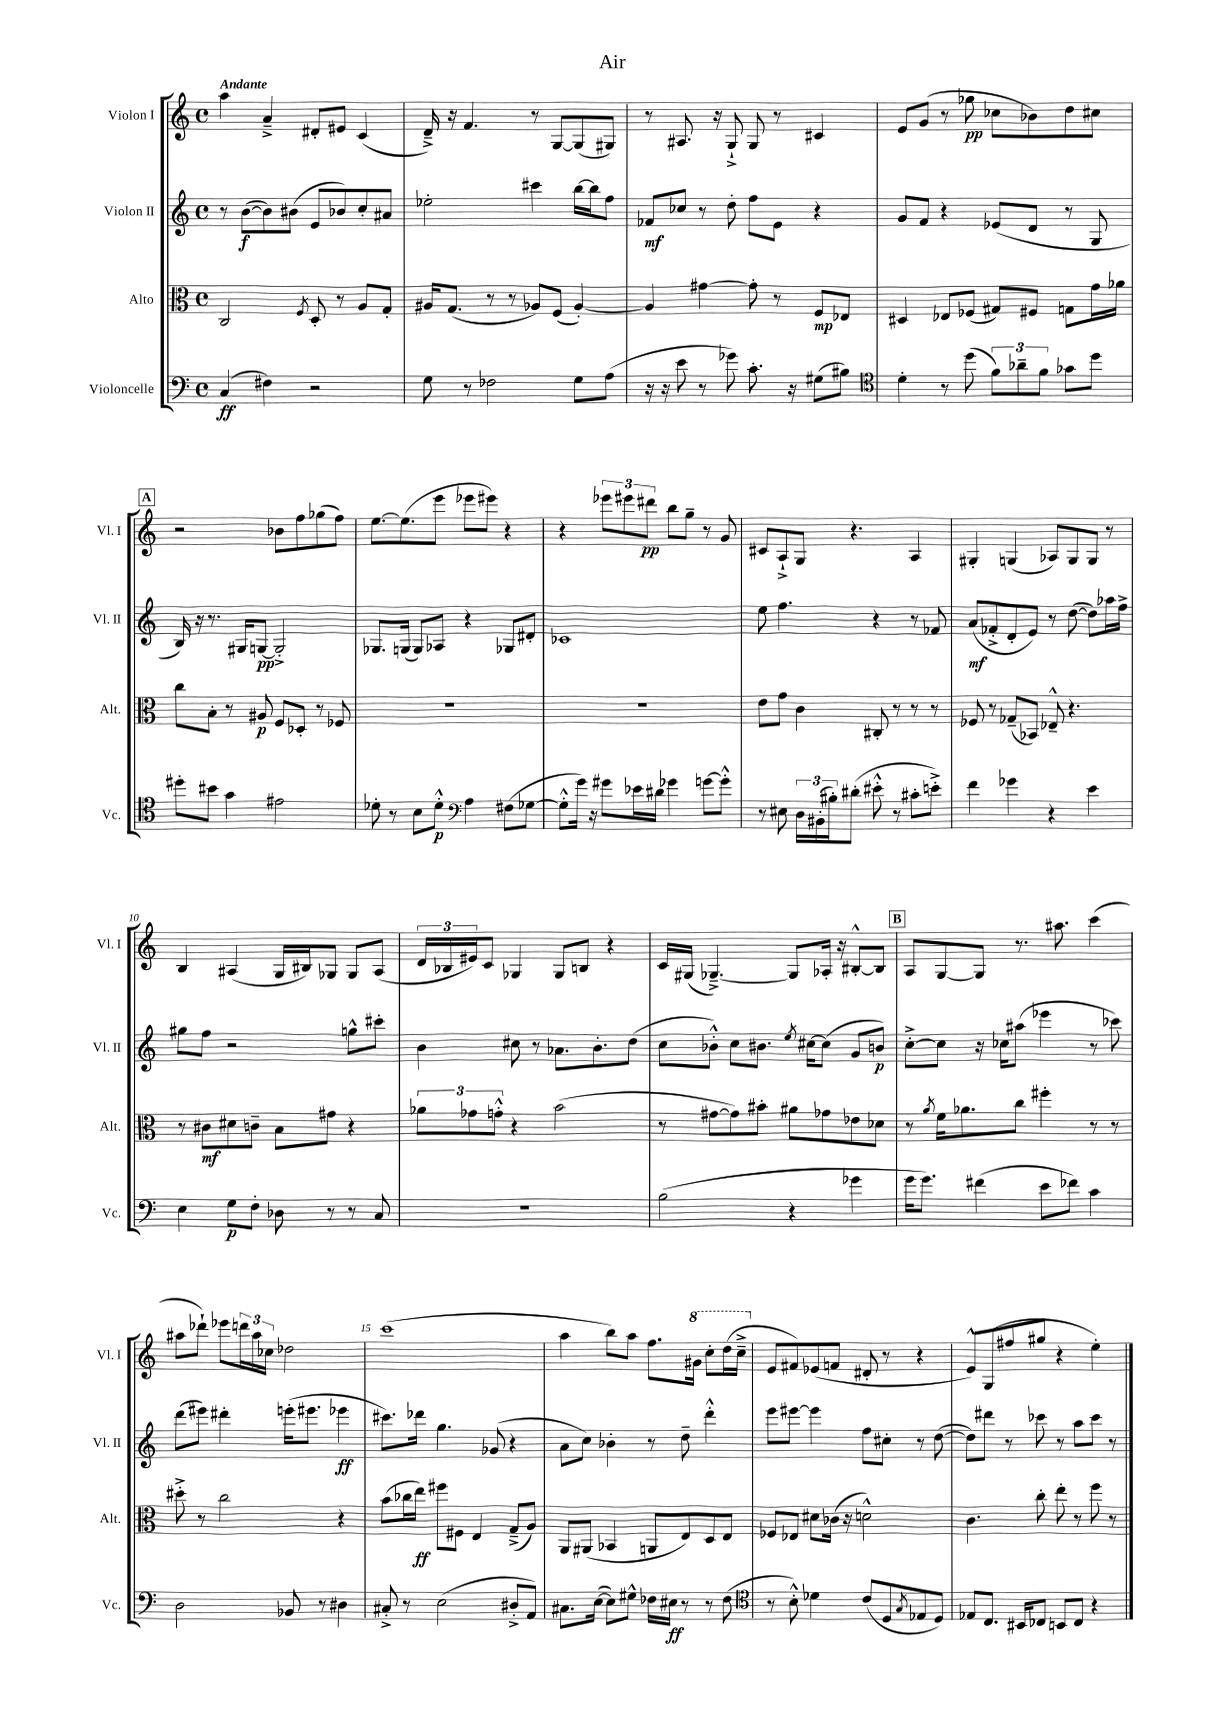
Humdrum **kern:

**kern	**kern	**kern	**kern
*staff4	*staff3	*staff2	*staff1
*clefF4	*clefC3	*clefG2	*clefG2
*k[]	*k[]	*k[]	*k[]
*M4/4	*M4/4	*M4/4	*M4/4
*met(c)	*met(c)	*met(c)	*met(c)
(4C/	2C/	8r	4aa\
.	.	([8b\L	.
4F#\)	.	8b\])	4a~^/
.	.	(8b#\J	.
.	8qF/	.	.
2r	8D'/	8e/L	8d#'/L
.	8r	8b-/)	8e#/J
.	8A/L	8cc'/	(4c/
.	8G'/J	8a#/J	.
=	=	=	=
8G\	16A#/LK	2ee-'\	16d~^/)
.	(8.G/J	.	16r
8r	.	.	4.f/
2F-\	8r	.	.
.	8r	.	.
.	8A-/L)	4ccc#\	8r
.	(8F/J	.	[8G/L
8G\L	[4A-'/)	[16bb\LL	(8G/]
.	.	16bb\]J	.
(8A\J	.	8ff\J	8G#/J)
=	=	=	=
16r	4A-/]	8f-/L	8r
16r	.	.	.
8e\	.	8cc-/J	8.A#/
8r	[4g#\	8r	.
.	.	.	16r
8g-\)	.	8dd'\	8G`^/
8.c'\	8g#'\]	8ff\L	8G/
.	8r	8e\J	8r
16r	.	.	.
(8G#\L	8F/L	4r	4c#/
8B#\J)	8E-/J	.	.
=	=	=	=
*clefC4	*	*	*
4d'\	4D#/	8g/L	8e/L
.	.	8f/J	(8g/J
8r	8E-/L	4r	8r
(8dd\	(8F-/J	.	8gg-\
12f\L)	8G#/L)	(8e-/L	8cc-\L
12a-~\	.	.	.
.	8F#/J	8d/J	8b-\)
12f\J	.	.	.
8g-\L	8G\L	8r	8dd\
8dd\J	16g\L	8G/	8cc#\J
.	16a-\JJ	.	.
=	=	=	=
8dd#'\L	8cc\L	16B/)	2r
.	.	16r	.
8b#\J	8B'\J	8.r	.
4g\	8r	.	.
.	.	16G#/LK	.
.	8A#/	[8G/J	.
2e#\	8F/L	2G'^/]	8b-\L
.	8D-'/J	.	8ff\
.	8r	.	(8gg-\
.	8F-/	.	8ff\J)
=	=	=	=
8d-'\	1r	8.G-/L	[8.ee\L
8r	.	.	.
.	.	(16G/Jk	(8.ee\]
8B\L	.	8G/L)	.
8d-'^^\J	.	8A-/J	8eee\J
*clefF4	*	*	*
4A\	.	4r	8eee-\L
.	.	.	8eee#\J)
(8F#\L	.	8G-/L	4r
[8G-\J	.	8d#'/J	.
=	=	=	=
8G-'^^\]L	1r	1c-	4r
16g\Jk)	.	.	.
16r	.	.	.
8g#\L	.	.	12eee-\L
.	.	.	12eee#\
16e-\L	.	.	.
.	.	.	12ddd#\J
16d#\JJ	.	.	.
4g-\	.	.	8bb\L
.	.	.	8gg~\J
[8g\L	.	.	8r
8g'^^\]J	.	.	8g/
=	=	=	=
8r	8e\L	8ee\	8c#/L
8E#\	8g\J	4.ff\	8A`^/
24D\LL	4c\	.	8G/J
(24BB#'\	.	.	.
24B#'\J)	.	.	.
(8d#'\J	.	.	4.r
8e#'^^\	8C#'/	4r	.
8r	8r	.	.
8c#'\L	8r	8r	4A/
8e'^\J)	8r	8f-/	.
=	=	=	=
4f\	8F-/	(8a/L	4G#'/
.	8r	8f-'^/	.
4g-\	(8G-~/L	8d'/	(4G/
.	8BB-/J)	8e/J)	.
4r	8E-~^^/	8r	8A-/L)
.	4.r	([8dd\	8G/
4e\	.	8dd\]L)	8G/J
.	.	16aa-\L	8r
.	.	16ff^\JJ	.
=	=	=	=
4E\	8r	8gg#\L	4B/
.	8c#\L	8ff\J	.
8G\L	8d#\	2r	(4A#/
8F'\J	8c~\J	.	.
8D-\	8B\L	.	16G/LL
.	.	.	16B#/J)
8r	8g#\J	.	8G-/J
8r	4r	8gg^^\L	8G-/L
8C/	.	8ccc#'\J	(8A#/J
=	=	=	=
1r	12a-\L	4b\	24d/LL
.	.	.	24B-/
.	12g-\	.	24e#/J)
.	.	.	8c/J
.	12g'^^\J	.	.
.	4r	8cc#\	4G-/
.	.	8r	.
.	(2b\	8.a-\L	8G-/L
.	.	.	8B/J
.	.	8.b'\	.
.	.	.	4r
.	.	(8dd\J	.
=	=	=	=
(2B\	8r	8cc\L	16c/LL
.	.	.	(16G#/JJ
.	[8g#\L	8b-'^^\J)	[4.G-~^/)
.	8g#\])	8cc\L	.
.	8b#'\J	8.b#\J	.
4r	8a#\L	.	8G-/]L
.	.	8qee/	.
.	.	[16cc#\LK	.
.	8g-\	(8cc#\]J	16A-'/Jk
.	.	.	16r
4g-\	8e-\	8g/L	[8B#'^^/L
.	8d-\J	8b/J)	8B#/]J
=	=	=	=
16g\LK	8r	[8cc'^\L	8A/L
8.g\J)	.	.	.
.	8qa/	.	.
.	16f\LK	8cc\]J	[8G/
.	8.a-\	.	.
(4f#\	.	16r	8G/]J
.	.	16cc-\LK	.
.	8cc\J	(8aa#\J	8.r
8e\L	4ff#'\	4eee-\	.
.	.	.	8.aa#\
8f-\J)	.	.	.
4c\	8r	8r	(4ccc\
.	8r	8ccc-\)	.
=	=	=	=
2D\	8dd#'^\	(8ddd\L	8aa#\L
.	8r	8eee#\J)	8ddd-`\J)
.	2cc\	4ddd#'\	8eee-\L
.	.	.	24ddd\L
.	.	.	24aa#\
.	.	.	24cc-\JJ
8BB-/	.	(16eee'\LK	2dd-\
.	.	8.eee#\J	.
8r	.	.	.
4D#\	4r	4eee-\	.
=	=	=	=
8C#'^/	(8b\L	8.ccc#\L)	(1ccc
8r	16cc-\L	.	.
.	16ee\JJ)	16ddd-\Jk	.
(2E\	8ff#\L	4.gg\	.
.	8F#\J	.	.
.	4E/	.	.
.	.	(8g-/	.
8D#'^/L	(8G~^/L	4r	.
8AA/J)	8A/J)	.	.
=	=	=	=
8.C#\L	8AA/L	8a\L	4aa\
.	(8AA#/J	8cc\J)	.
([16E\Jk	.	.	.
8E\]L)	4BB-/	4b-'\	8bb\L)
8G#^^\J	.	.	8aa\J
16F-\LL	8AA/L	8r	8.ff\L
16E#\JJ	.	.	.
8r	8E/)	8dd~\	.
.	.	.	16gg#\Jk
8r	8D/	4ddd'^^\	8ccc'\L
(8F-\	8E/J	.	(16ddd\L
.	.	.	16ccc~^\JJ
=	=	=	=
*clefC4	*	*	*
8r	8F-/L	8eee\L	8e/L
8B'^^\)	8E-/J	[8eee#\J	8f#/)
4d-\	8d#\L	4eee#\]	(8e-/
.	(16c-\Jk	.	8f/J
.	16r	.	.
(8c/L	2d^^\)	8ff\L	8d#'/
8D/	.	8cc#'\J	8r
8qG/	.	.	.
8E-/	.	8r	4r
8D/J)	.	([8dd\	.
=	=	=	=
8E-/L	4.c\	8dd\]L)	8e^^/L)
8.C/J	.	8ddd#\J	(8G/
.	.	8r	8ff#/
16BB#/LK	.	.	.
8C-/J	8cc'\	8ccc-\	8gg#/J
8BB/L	8ee'\	8r	4r
8C-/J	8r	8aa\L	.
4r	8ff\	8ccc-\J	4ee'\)
.	8r	8r	.
==	==	==	==
*-	*-	*-	*-
